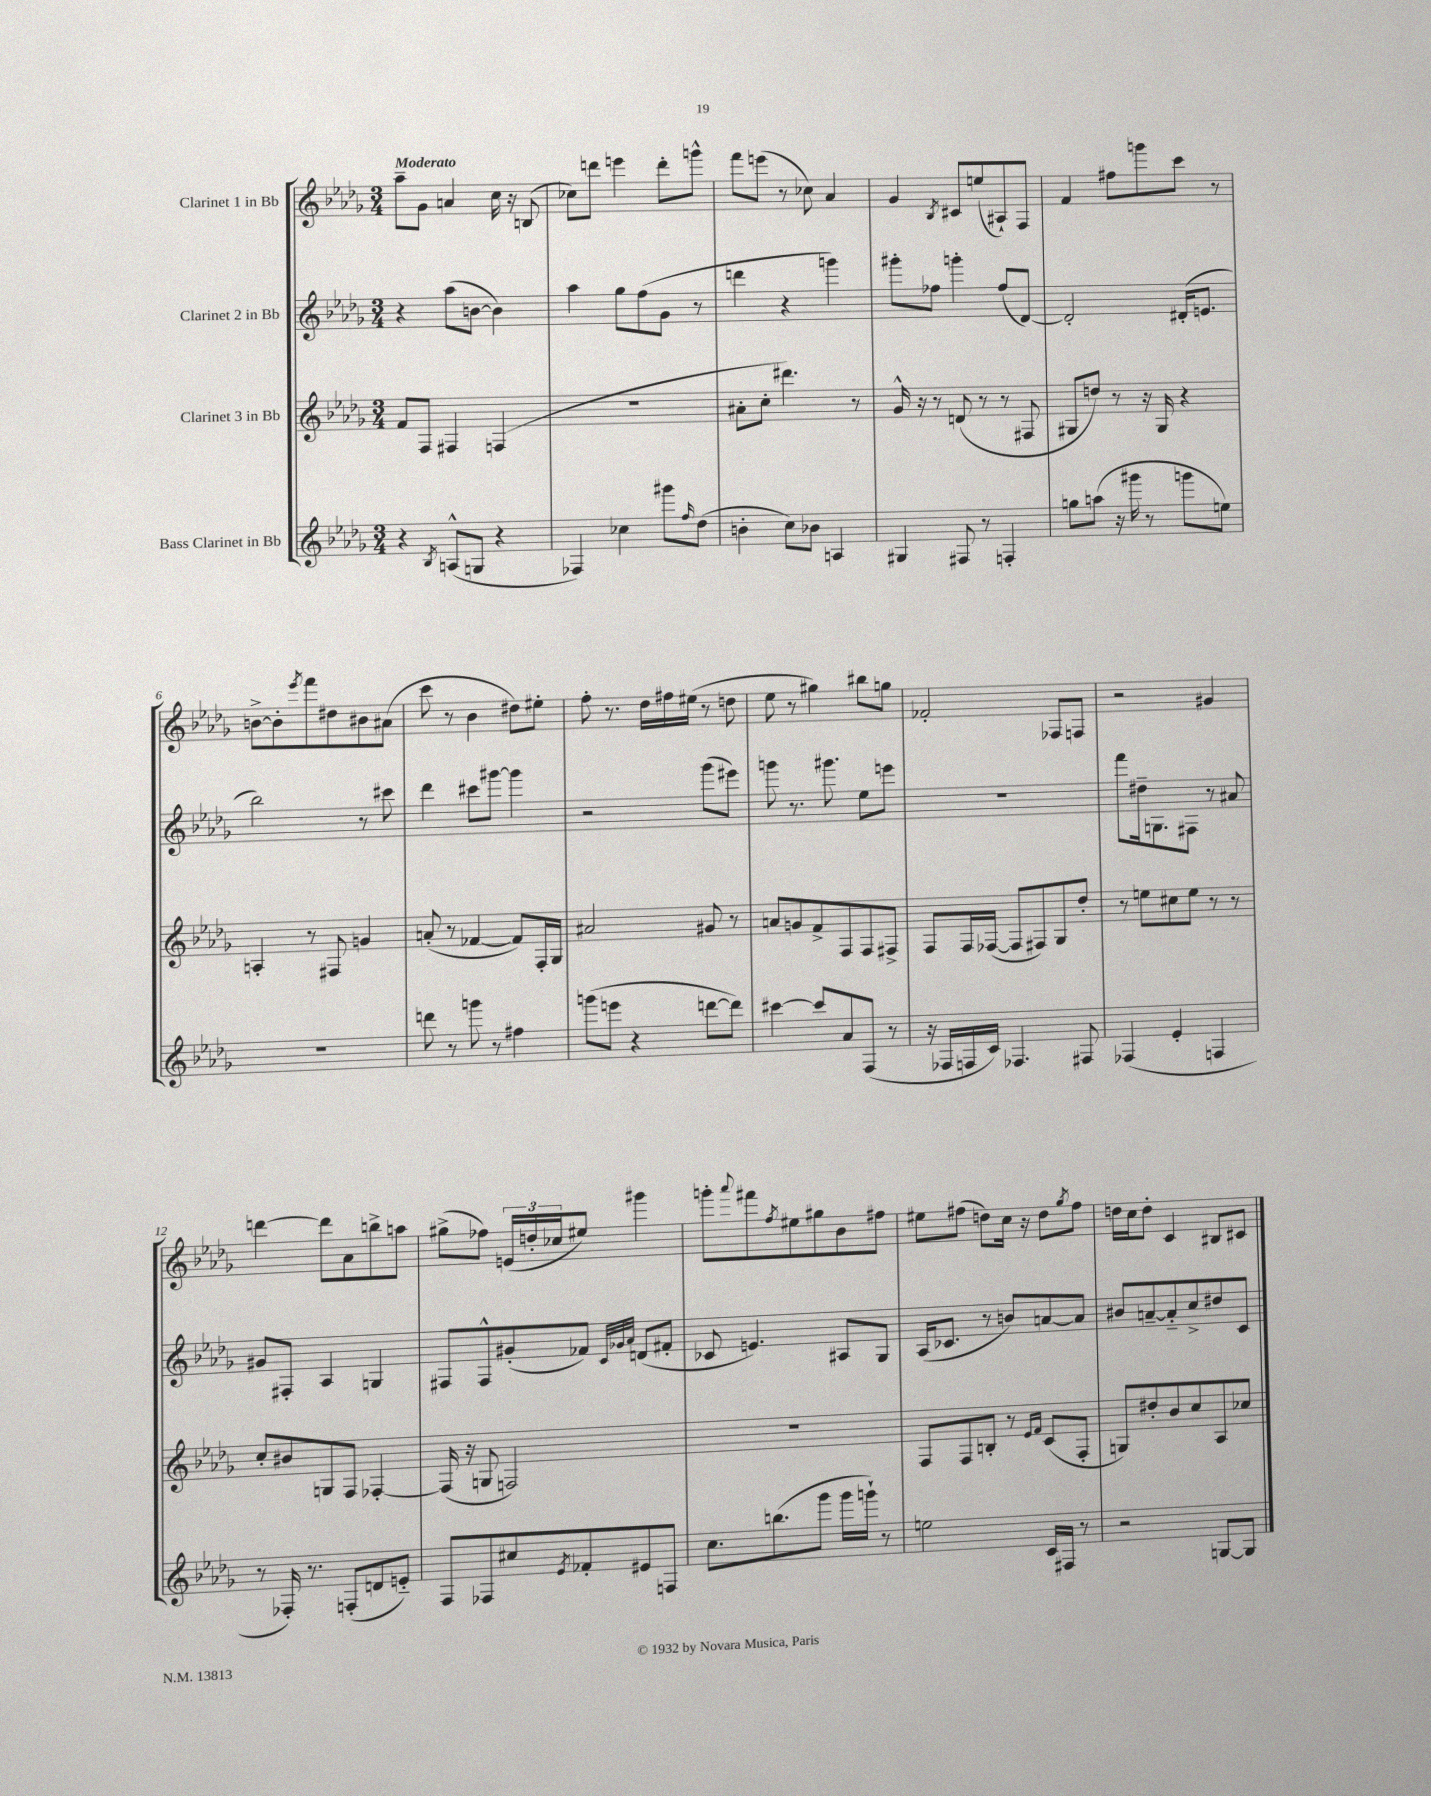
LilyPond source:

<<
\new StaffGroup <<
\new Staff = "s0" \with { instrumentName = "Clarinet 1 in Bb" } {
    \clef treble \key des \major \numericTimeSignature \time 3/4 \tempo "Moderato"
    aes''8-- ges'8 a'4 c''16 r16 b8( |
    ces''8) d'''8 e'''4 d'''8-. g'''8-^ |
    f'''8 e'''8( r8 ces''8) aes'4 |
    ges'4 \acciaccatura { bes8 } cis'8 e''8( ais8-!) f8 |
    f'4 fis''8 g'''8 c'''8 r8 |
    b'8~-> b'8-. \acciaccatura { ees'''8 } f'''8 dis''8 bis'8 ais'8( |
    c'''8 r8 bes'4 dis''8) eis''8-. |
    f''8-. r8. des''16 fis''16 eis''16( r8 d''8 |
    ees''8 r8 gis''4) bis''8 g''8 |
    fes'2-. fes8 f8 |
    r2 gis'4 |
    d'''4~ d'''8 aes'8 b''8-> a''8 |
    gis''8->( fes''8) \tuplet 3/2 { e'16( d''16-. ces''16 } eis''8) gis'''4 |
    g'''8-. \appoggiatura { aes'''8 } fis'''8 \acciaccatura { f''8 } eis''8 gis''8 bes'8 fis''8 |
    eis''8 fis''8( d''8) c''16 r16 d''8 \acciaccatura { ges''8 } fis''8 |
    d''16 c''16 d''8-. c'4 bis8 cis'8 \bar "|." |
}
\new Staff = "s1" \with { instrumentName = "Clarinet 2 in Bb" } {
    \clef treble \key des \major \numericTimeSignature \time 3/4
    r4 aes''8( b'8~ b'4) |
    aes''4 ges''8 f''8( ges'8 r8 |
    d'''4 r4 g'''4) |
    gis'''8-. fes''8 g'''4-. fes''8( des'8~) |
    des'2-. dis'16-.( e'8. |
    bes''2) r8 cis'''8 |
    des'''4 cis'''8 gis'''8~ gis'''4 |
    r2 ges'''8( eis'''8) |
    g'''8 r8. gis'''8. ees''8 e'''8 |
    R2. |
    f'''8 dis''16-- g8. fis8 r8 ais'8 |
    gis'8 fis8-. aes4 g4 |
    fis8 fis8-^ gis'8-.( fes'8) \grace { c'32 ges'32 aes'32 } d'8( fis'8-. |
    ces'8 e'4.) ais8 ges8 |
    aes16( ces'8. r8 b'8) a'8~ a'8 |
    bis'8 a'8~-- a'8-_ c''8-> dis''8 c'8 \bar "|." |
}
\new Staff = "s2" \with { instrumentName = "Clarinet 3 in Bb" } {
    \clef treble \key des \major \numericTimeSignature \time 3/4
    f'8 f8 fis4 f4( |
    R2. |
    ais'8-. c''8-. dis'''4.) r8 |
    ges'16-^ r16 r8 d'8( r8 r8 fis8 |
    gis8 d''8) r8 r16 gis16 r4 |
    a4-. r8 fis8 g'4 |
    a'8-.( r8 fes'4~ fes'8) f16-. ges16 |
    ais'2 gis'8 r8 |
    a'8 g'8 f'8-> f8 f8 fis8-> |
    f8 f16 fes16~( fes8 fis8) ges8 des''8-. |
    r8 e''8 cis''8 e''8 r8 r8 |
    c''8-. bis'8 g8 f8 fes4~-. |
    fes16( r16 g8 f2) |
    R2. |
    f8 f8 b8-. r8 \grace { ees'16 f'16 } c'8( f8-. |
    g8) dis''8-. bes'8 c''8 aes8 ces''8 \bar "|." |
}
\new Staff = "s3" \with { instrumentName = "Bass Clarinet in Bb" } {
    \clef treble \key des \major \numericTimeSignature \time 3/4
    r4 \acciaccatura { bes8 } a8-^( g8 r4 |
    fes4) ces''4 gis'''8 \grace { f''16 } des''8( |
    b'4-. c''8) bes'8 a4 |
    gis4 fis8 r8 f4-. |
    g''8 a''8( r16 gis'''16 r8 g'''8 e''8) |
    R2. |
    d'''8 r8 g'''8 r8 fis''4 |
    g'''8( e'''8 r4 d'''8~ d'''8) |
    cis'''4~ cis'''8 aes'8 f8( r8 |
    r16 fes16 f16 c'16) fes4. fis8 |
    fes4( ees'4-. f4 |
    r8 fes16-.) r8. f8-.( d'8 e'8-_) |
    f8 fes8 cis''8 \acciaccatura { ees'8 } fes'8-. eis'8 f8 |
    c''8. b''8.( ges'''8 ges'''16 g'''16-!) r8 |
    e''2 c'16 fis16 r8 |
    r2 g8~ g8 \bar "|." |
}
>>
>>
